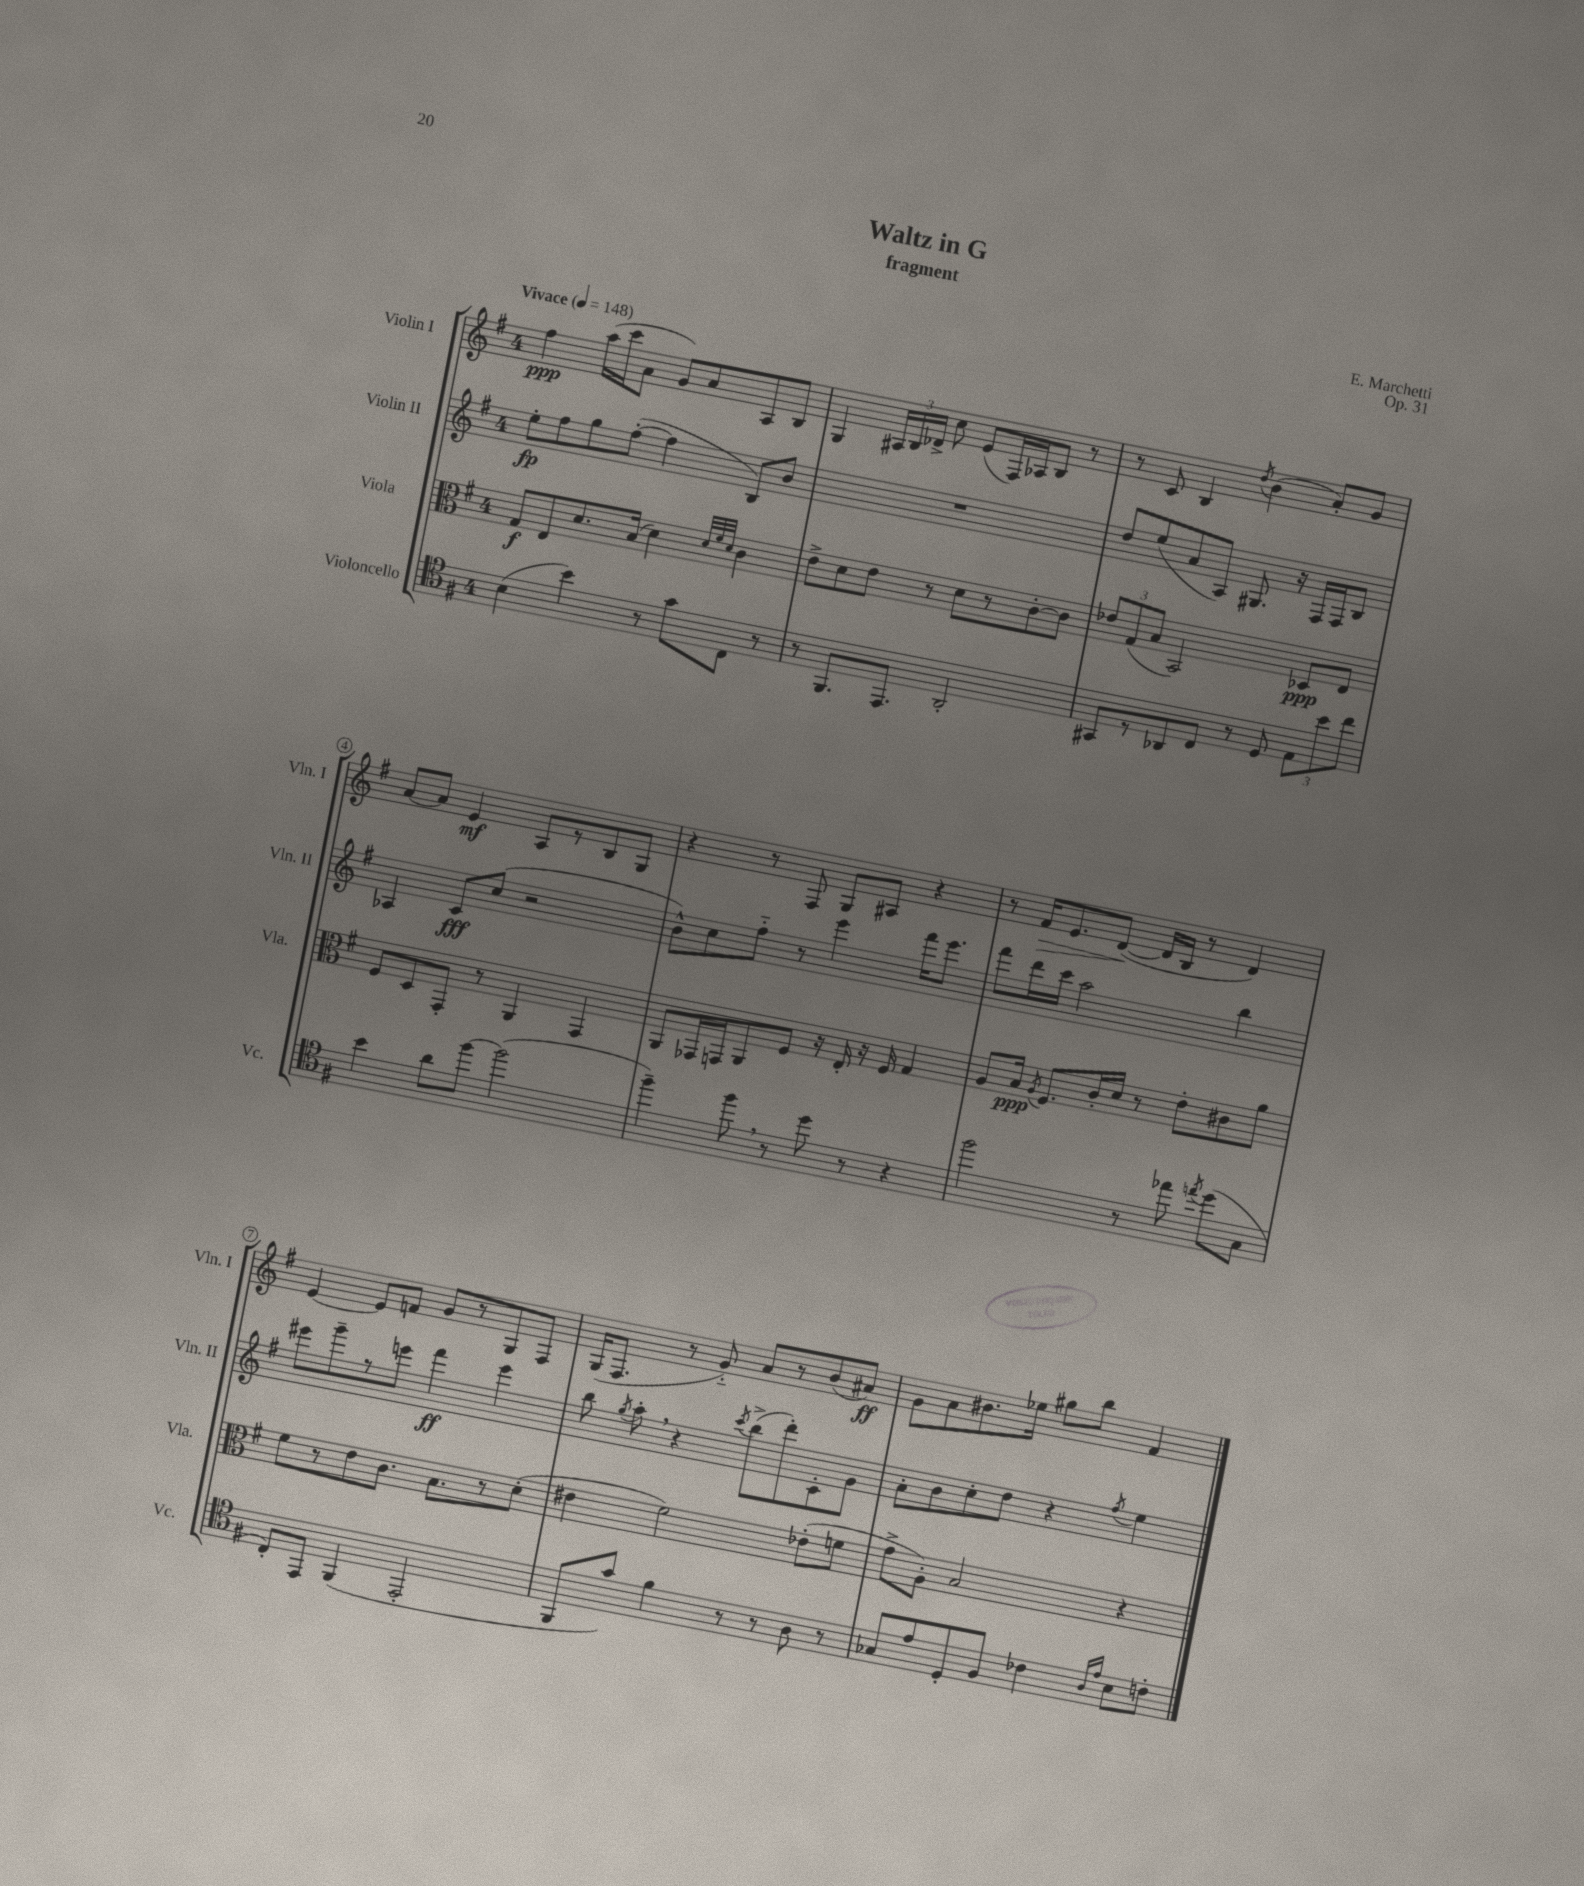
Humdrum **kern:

**kern	**kern	**dynam	**kern	**dynam	**kern	**dynam
*part4	*part3	*part3	*part2	*part2	*part1	*part1
*staff4	*staff3	*staff3	*staff2	*staff2	*staff1	*staff1
*I"Violoncello	*I"Viola	*	*I"Violin II	*	*I"Violin I	*
*I'Vc.	*I'Vla.	*	*I'Vln. II	*	*I'Vln. I	*
*clefC4	*clefC3	*	*clefG2	*	*clefG2	*
*k[f#]	*k[f#]	*	*k[f#]	*	*k[f#]	*
*M4/4	*M4/4	*	*M4/4	*	*M4/4	*
*MM148	*MM148	*	*MM148	*	*MM148	*
=1	=1	=1	=1	=1	=1	=1
!	!	!	!	!	!LO:TX:a:B:t=Vivace	!
(4B\	8G/L	f	8ee'\L	fp	4ff#\	ppp
.	8E/	.	8ff#\	.	.	.
4b\)	8.d/	.	8gg\	.	(16aa\LL	.
.	.	.	.	.	16ccc\J	.
.	.	.	([8ff#'\J	.	8a\J	.
.	(16B/Jk	.	.	.	.	.
8r	4d\)	.	4ff#\]	.	8g/L)	.
8g\L	.	.	.	.	8a/	.
.	32qqd/LLL	.	.	.	.	.
.	32qqf#/	.	.	.	.	.
.	32qqd/JJJ	.	.	.	.	.
8C\J	4c\	.	8B/L)	.	8A/	.
8r	.	.	8b/J	.	8B/J	.
=2	=2	=2	=2	=2	=2	=2
8r	8e^\L	.	1r	.	4G/	.
8.FF#/L	8d\	.	.	.	.	.
.	8e\J	.	.	.	24A#X/LL	.
.	.	.	.	.	24B/	.
8.EE/J	.	.	.	.	.	.
.	.	.	.	.	24d-X^/JJ	.
.	8r	.	.	.	8cc\	.
2AA'/	8d\L	.	.	.	(8e/L	.
.	8r	.	.	.	16F#/L)	.
.	.	.	.	.	16A-X/J	.
.	[8c'\	.	.	.	8B/J	.
.	8c\J]	.	.	.	8r	.
=3	=3	=3	=3	=3	=3	=3
8GG#X/L	12e-X/L	.	8dd/L	.	8r	.
.	(12G/	.	.	.	.	.
8r	.	.	(8ee/	.	8c/	.
.	12B/J	.	.	.	.	.
8AA-X/	2BB/)	.	8a/	.	4B/	.
8C/J	.	.	8A/J)	.	.	.
.	.	.	.	.	8qdd/	.
8r	.	.	8.G#X/	.	(4b\	.
8D/	.	.	.	.	.	.
.	.	.	16r	.	.	.
12E\L	8D-X/L	ppp	16F#/LL	.	8a'/L)	.
.	.	.	16F#/J	.	.	.
12b\	.	.	.	.	.	.
.	8E/J	.	8B/J	.	8g/J	.
12cc\J	.	.	.	.	.	.
!!LO:LB:g=z
=4	=4	=4	=4	=4	=4	=4
4b\	8F#/L	.	4A-X/	.	[8a/L	.
.	8D/	.	.	.	8a/J]	.
8a\L	8GG'/J	.	8c/L	fff	4e/	mf
[8ff#\J	8r	.	(8cc/J	.	.	.
(2ff#\]	4AA/	.	2r	.	8A/L	.
.	.	.	.	.	8r	.
.	4GG/	.	.	.	8B/	.
.	.	.	.	.	8G/J	.
=5	=5	=5	=5	=5	=5	=5
4ff#~\)	8AA/L	.	8b^^\L)	.	4r	.
.	16GG-X/L	.	8cc\	.	.	.
.	16GGn/J	.	.	.	.	.
8ff#,\	8AA/	.	8ff#\J	.	8r	.
8r	8F#/J	.	8r	.	8F#/	.
8dd\	16r	.	4eee\	.	8G/L	.
.	16E'/	.	.	.	.	.
8r	16r	.	.	.	8A#X/J	.
.	16F#/	.	.	.	.	.
4r	4G/	.	16fff#\KL	.	4r	.
.	.	.	8.eee\J	.	.	.
=6	=6	=6	=6	=6	=6	=6
2ff#\	8A/L	.	8fff#\L	.	8r	.
!	!	!	!	!	!	!LO:HP:b
.	16B/Jk	ppp	16ddd\L	.	16f#/KL	>
.	8qA/	.	.	.	.	.
.	8.F#/L	.	16ccc\JJ	.	8.e/	.
.	.	.	2aa\	.	.	.
.	16c'/L	.	.	.	([8d/J	.
.	16d/JJ	.	.	.	.	.
8r	8r	.	.	.	16d/LL]	]
.	.	.	.	.	16B/JJ	.
8ee-X\	8e'\L	.	.	.	8r	.
8qeen/	.	.	.	.	.	.
(8dd\L	8c#X\	.	4bb\	.	4d/)	.
8G\J	8a\J	.	.	.	.	.
!!LO:LB:g=z
=7	=7	=7	=7	=7	=7	=7
8C'/L)	8f#\L	.	8eee#X\L	.	[4e/	.
8EE/J	8r	.	8ggg~\	.	.	.
(4FF#/	8e\	.	8r	.	8e/L]	.
.	8.c\J	.	8eeen\J	.	8fn/J	.
2EE'/	.	.	4fff#\	ff	8g/L	.
.	8.B\L	.	.	.	.	.
.	.	.	.	.	8r	.
.	8r	.	4eee\	.	8G/	.
.	(8d'\J	.	.	.	8F#/J	.
=8	=8	=8	=8	=8	=8	=8
8FF#/L	4e#X\	.	8bb\	.	(16G/KL	.
.	.	.	.	.	8.F#/J	.
.	.	.	8qgg/	.	.	.
8g/J)	.	.	8aa',\	.	.	.
4f#\	2f#\)	.	4r	.	8r	.
.	.	.	.	.	8g/)	.
.	.	.	8qccc/	.	.	.
8r	.	.	(8bb^\L	.	8a/L	.
8r	.	.	8ddd'\)	.	8r	.
8A\	(8e-X'\L	.	8c'\	.	(8b/	.
8r	8fn\J	.	8g\J	.	8a#X/J)	ff
=9	=9	=9	=9	=9	=9	=9
8G-X/L	8g^\L	.	8a'\L	.	8g\L	.
8e/	8A'\J)	.	8b\	.	8a\	.
8D'/	2B/	.	8cc'\	.	8.b#X\	.
8F#/J	.	.	8dd\J	.	.	.
.	.	.	.	.	16ee-X\Jk	.
4c-X\	.	.	4r	.	8gg#X\L	.
.	.	.	.	.	8bb\J	.
16qqA/LL	.	.	.	.	.	.
16qqe/JJ	.	.	8qff#/	.	.	.
8B\L	4r	.	4ee\	.	4f#/	.
8cn'\J	.	.	.	.	.	.
==	==	==	==	==	==	==
*-	*-	*-	*-	*-	*-	*-
